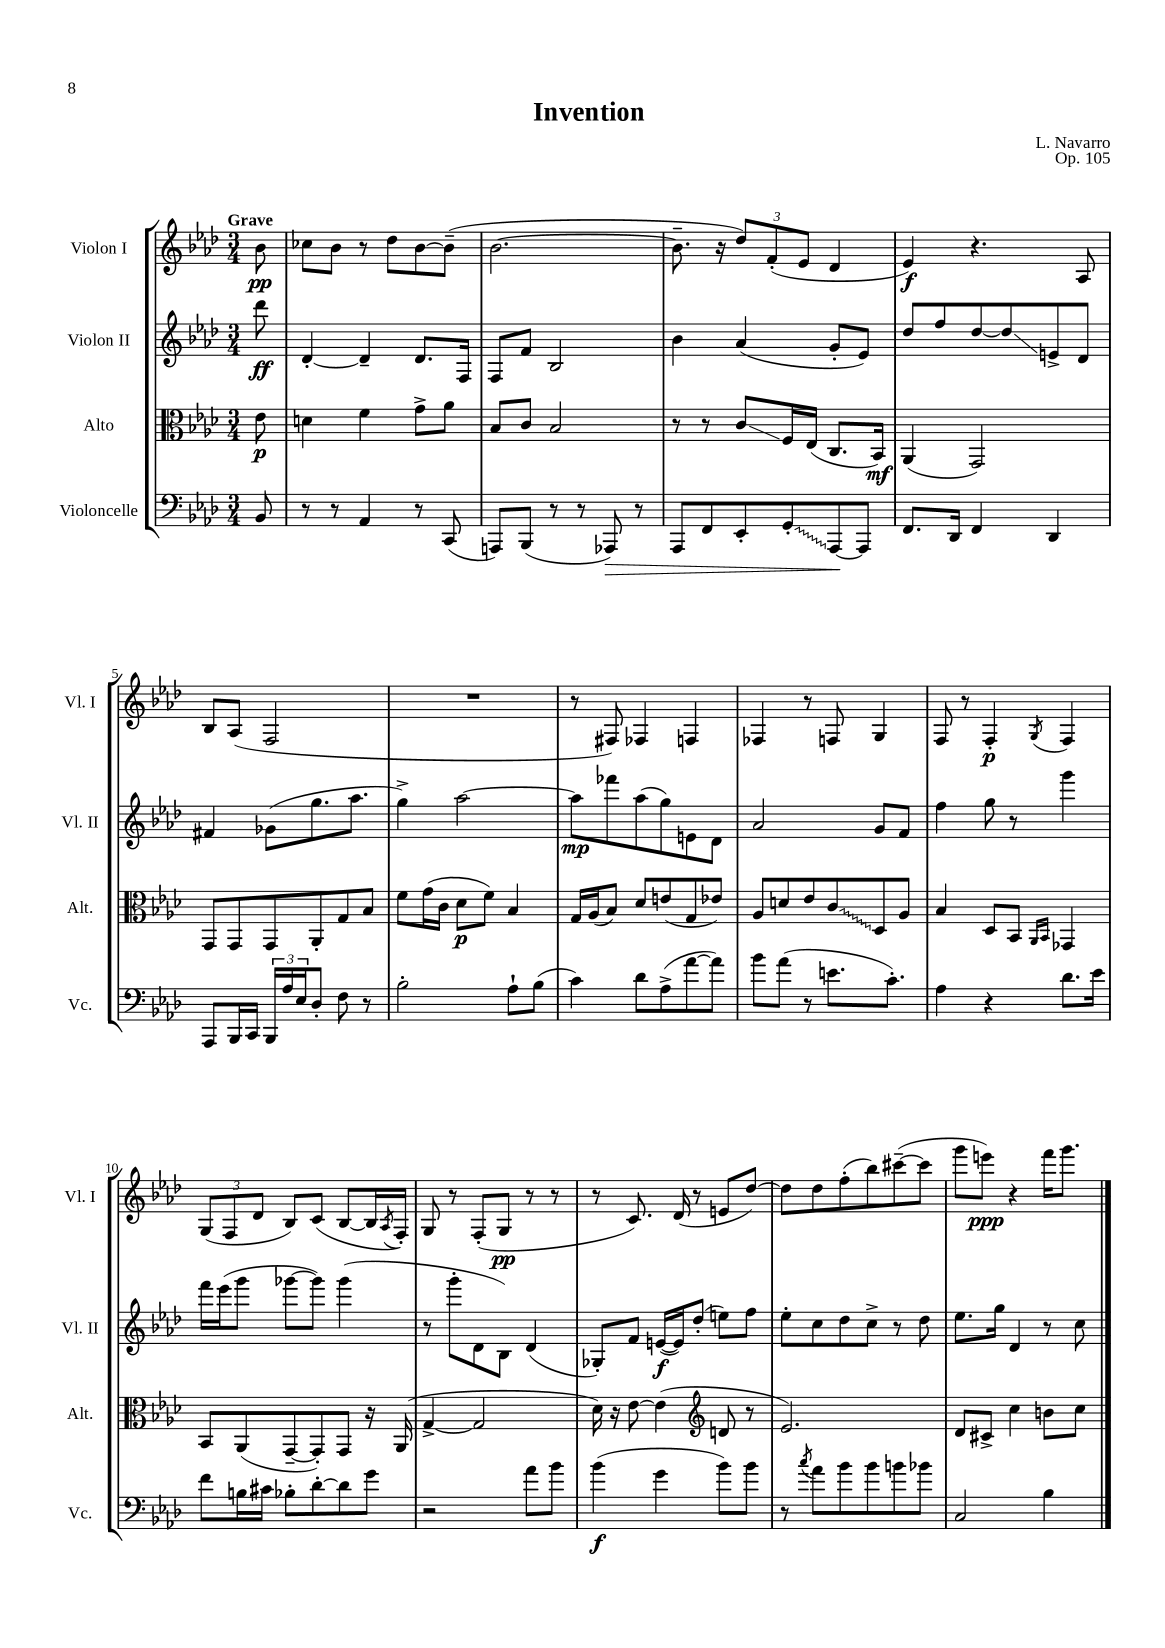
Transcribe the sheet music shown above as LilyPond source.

\header { title = "Invention" composer = "L. Navarro" opus = "Op. 105" }
<<
\new StaffGroup <<
\new Staff = "s0" \with { instrumentName = "Violon I" shortInstrumentName = "Vl. I" } {
    \clef treble \key aes \major \numericTimeSignature \time 3/4 \partial 8 \tempo "Grave"
    bes'8\pp |
    ces''8 bes'8 r8 des''8 bes'8~ bes'8--( |
    bes'2.~ |
    bes'8.-- r16 \tuplet 3/2 { des''8) f'8-.( ees'8 } des'4 |
    ees'4\f) r4. aes8 |
    bes8 aes8( f2 |
    R2. |
    r8 fis8) fes4 f4 |
    fes4 r8 f8 g4 |
    f8 r8 f4-.\p \acciaccatura { g8 } f4 |
    \tuplet 3/2 { g8( f8 des'8 } bes8) c'8( bes8~ bes16 \acciaccatura { aes8 } f16-.) |
    g8 r8 f8-.( g8\pp r8 r8 |
    r8 c'8.) des'16( r8 e'8 des''8~) |
    des''8 des''8 f''8-.( bes''8) cis'''8~--( cis'''8 |
    g'''8 e'''8\ppp) r4 f'''16 g'''8. \bar "|." |
}
\new Staff = "s1" \with { instrumentName = "Violon II" shortInstrumentName = "Vl. II" } {
    \clef treble \key aes \major \numericTimeSignature \time 3/4 \partial 8
    des'''8\ff |
    des'4~-. des'4-- des'8. f16 |
    f8 f'8 bes2 |
    bes'4 aes'4( g'8-. ees'8) |
    des''8 f''8 des''8~ des''8\glissando e'8-> des'8 |
    fis'4 ges'8( g''8. aes''8. |
    g''4->) aes''2~ |
    aes''8\mp fes'''8 aes''8( g''8) e'8 des'8 |
    aes'2 g'8 f'8 |
    f''4 g''8 r8 g'''4 |
    f'''16 ees'''16( g'''8 ges'''8~ ges'''8) ges'''4( |
    r8 g'''8-. des'8 bes8) des'4( |
    ges8-.) f'8 e'16~\f( e'16) des''8-.( e''8) f''8 |
    ees''8-. c''8 des''8 c''8-> r8 des''8 |
    ees''8. g''16 des'4 r8 c''8 \bar "|." |
}
\new Staff = "s2" \with { instrumentName = "Alto" shortInstrumentName = "Alt." } {
    \clef alto \key aes \major \numericTimeSignature \time 3/4 \partial 8
    ees'8\p |
    d'4 f'4 g'8-> aes'8 |
    bes8 c'8 bes2 |
    r8 r8 c'8\glissando f16 ees16( c8. bes,16\mf) |
    aes,4( g,2) |
    g,8 g,8 g,8 aes,8-. g8 bes8 |
    f'8 g'16( c'16 des'8\p f'8) bes4 |
    g16 aes16( bes8) des'8 e'8( g8 ees'8) |
    aes8 d'8 ees'8 \once \override Glissando.style = #'zigzag c'8\glissando des8 aes8 |
    bes4 des8 bes,8 \grace { aes,16 bes,16 } ges,4 |
    bes,8 aes,8( g,8~-- g,8-.) g,8 r16 aes,16( |
    g4~-> g2 |
    des'16) r16 ees'8~ ees'4( \clef treble d'8 r8 |
    ees'2.) |
    des'8 cis'8-> c''4 b'8 c''8 \bar "|." |
}
\new Staff = "s3" \with { instrumentName = "Violoncelle" shortInstrumentName = "Vc." } {
    \clef bass \key aes \major \numericTimeSignature \time 3/4 \partial 8
    bes,8 |
    r8 r8 aes,4 r8 c,8( |
    a,,8) bes,,8( r8 r8 aes,,8\>) r8 |
    aes,,8 f,8 ees,8-. \once \override Glissando.style = #'zigzag g,8-.\glissando aes,,8~\! aes,,8 |
    f,8. des,16 f,4 des,4 |
    aes,,8 bes,,16 c,16 \tuplet 3/2 { bes,,16 aes16 ees16 } des8-. f8 r8 |
    bes2-. aes8-! bes8( |
    c'4) des'8 aes8->( aes'8~ aes'8) |
    bes'8 aes'8( r8 e'8. c'8.-.) |
    aes4 r4 des'8. ees'16 |
    f'8 b16 cis'16 bes8-. des'8~-. des'8 g'8 |
    r2 aes'8 bes'8 |
    bes'4\f( g'4 bes'8) bes'8 |
    r8 \acciaccatura { c''8 } aes'8 bes'8 bes'8 b'8 bes'8 |
    c2 bes4 \bar "|." |
}
>>
>>
